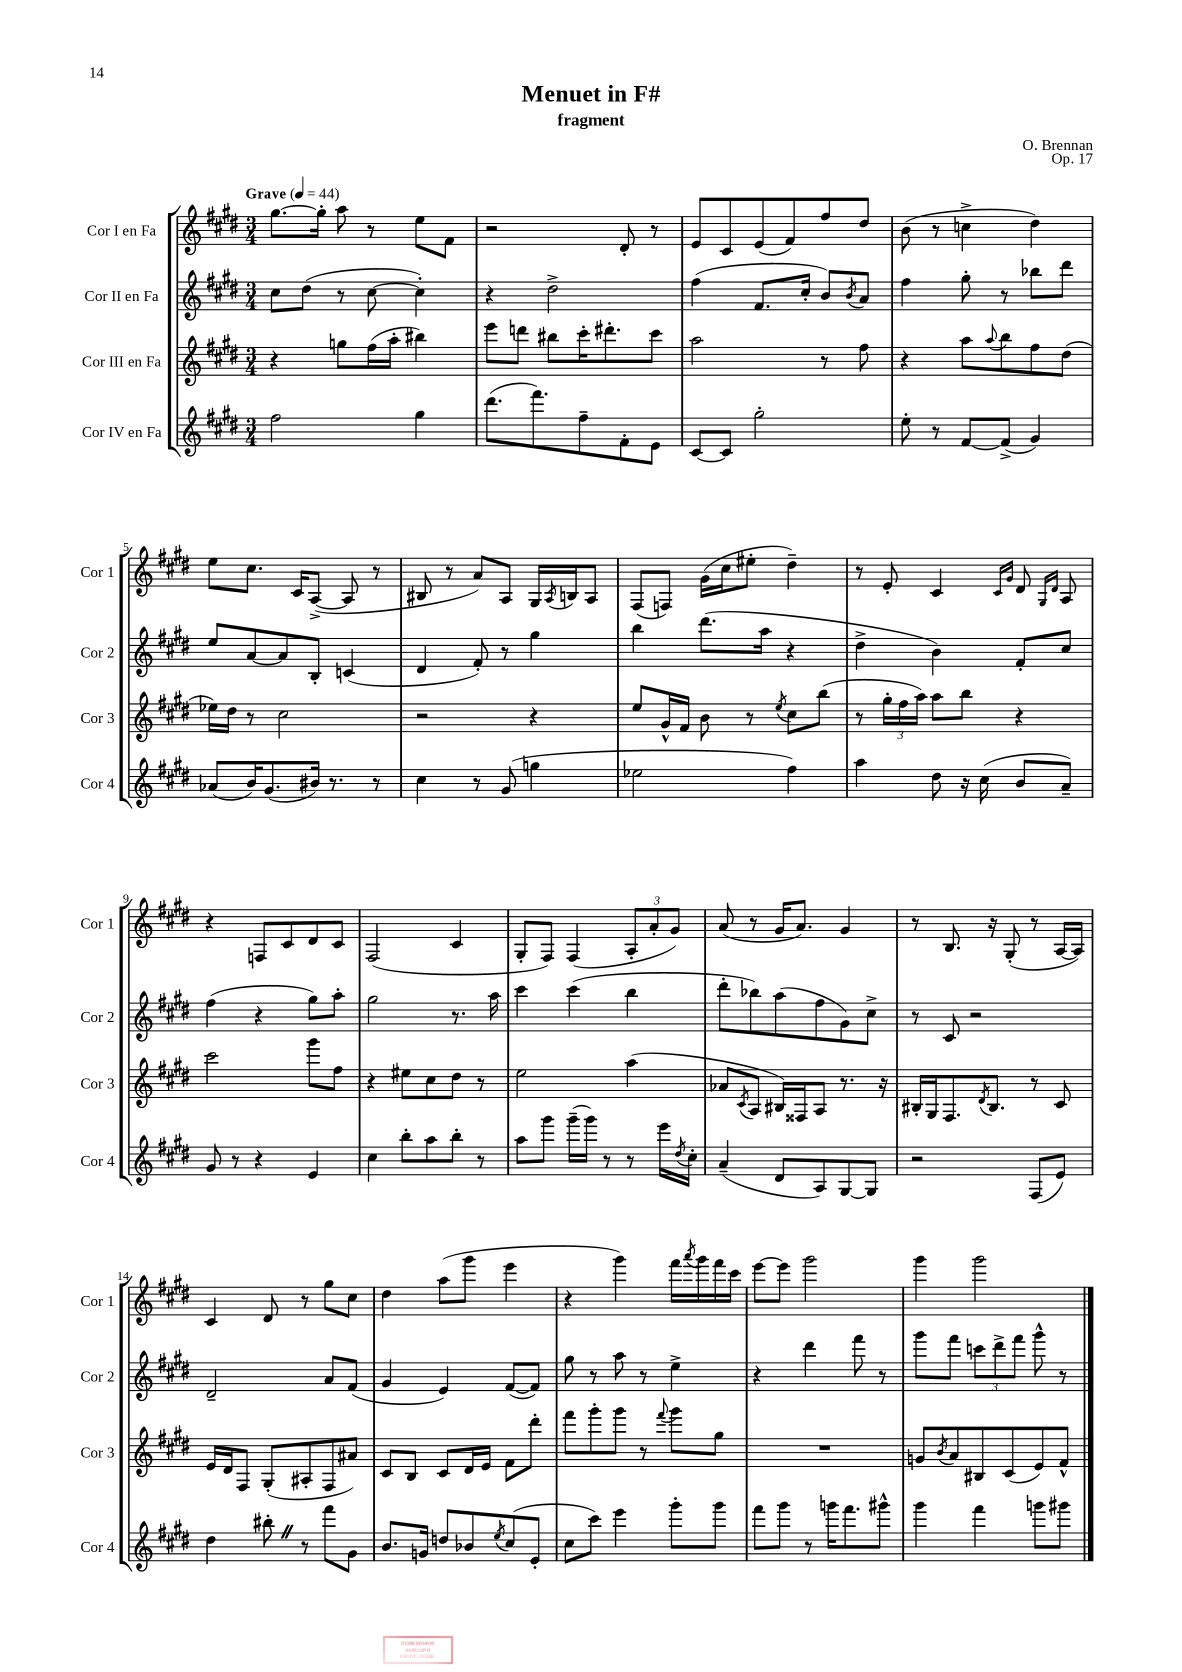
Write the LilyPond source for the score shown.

\header { title = "Menuet in F#" composer = "O. Brennan" subtitle = "fragment" opus = "Op. 17" }
<<
\new StaffGroup <<
\new Staff = "s0" \with { instrumentName = "Cor I en Fa" shortInstrumentName = "Cor 1" } {
    \clef treble \key e \major \numericTimeSignature \time 3/4 \tempo "Grave" 4 = 44
    gis''8.~ gis''16-. a''8 r8 e''8 fis'8 |
    r2 dis'8-. r8 |
    e'8 cis'8 e'8( fis'8) fis''8 dis''8 |
    b'8( r8 c''4-> dis''4) |
    e''8 cis''8. cis'16 a8~->( a8 r8 |
    bis8 r8 a'8) a8 gis16 \acciaccatura { a8 } b16 a8 |
    fis8( f8) gis'16( cis''16 eis''8-. dis''4--) |
    r8 e'8-. cis'4 \grace { cis'16 gis'16 } dis'8 \grace { gis16 dis'16 } a8 |
    r4 f8 cis'8 dis'8 cis'8 |
    fis2( cis'4 |
    gis8-. fis8) fis4( \tuplet 3/2 { a8-. a'8-. gis'8) } |
    a'8( r8 gis'16 a'8.) gis'4 |
    r8 b8. r16 gis8-.( r8 a16~ a16) |
    cis'4 dis'8 r8 gis''8 cis''8 |
    dis''4 a''8( gis'''8 e'''4 |
    r4 gis'''4) fis'''16 \acciaccatura { a'''8 } gis'''16 fis'''16 cis'''16 |
    e'''8~ e'''8 gis'''2 |
    gis'''4 gis'''2 \bar "|." |
}
\new Staff = "s1" \with { instrumentName = "Cor II en Fa" shortInstrumentName = "Cor 2" } {
    \clef treble \key e \major \numericTimeSignature \time 3/4
    cis''8 dis''8( r8 cis''8~ cis''4-.) |
    r4 dis''2-> |
    fis''4( fis'8. cis''16-. b'8) \acciaccatura { b'8 } a'8 |
    fis''4 gis''8-. r8 bes''8 dis'''8 |
    e''8 a'8~ a'8 b8-. c'4( |
    dis'4 fis'8-.) r8 gis''4 |
    b''4 dis'''8.( a''16 r4 |
    dis''4-> b'4) fis'8-. cis''8 |
    fis''4( r4 gis''8) a''8-. |
    gis''2 r8. a''16 |
    cis'''4 cis'''4( b''4 |
    dis'''8-. bes''8) a''8( fis''8 gis'8) cis''8-> |
    r8 cis'8 r2 |
    dis'2-- a'8 fis'8( |
    gis'4 e'4) fis'8~( fis'8) |
    gis''8 r8 a''8 r8 e''4-> |
    r4 dis'''4 fis'''8 r8 |
    gis'''8 fis'''8 \tuplet 3/2 { c'''8 dis'''8-> fis'''8 } gis'''8-^ r8 \bar "|." |
}
\new Staff = "s2" \with { instrumentName = "Cor III en Fa" shortInstrumentName = "Cor 3" } {
    \clef treble \key e \major \numericTimeSignature \time 3/4
    r4 g''8 fis''16( a''16-. bis''4) |
    e'''8 d'''8 bis''8 cis'''16-. dis'''8.-. cis'''8 |
    a''2 r8 fis''8 |
    r4 a''8 \appoggiatura { a''8 } b''8 fis''8 dis''8( |
    ees''16) dis''16 r8 cis''2 |
    r2 r4 |
    e''8 gis'16-^ fis'16 b'8 r8 \acciaccatura { e''8 } cis''8 b''8( |
    r8 \tuplet 3/2 { gis''16-. fis''16 a''16) } a''8 b''8 r4 |
    cis'''2 gis'''8 fis''8 |
    r4 eis''8 cis''8 dis''8 r8 |
    e''2 a''4( |
    aes'8 \acciaccatura { cis'8 } a8 bis16) fisis16 a8 r8. r16 |
    bis16-. gis16 fis8. \acciaccatura { dis'8 } bis8. r8 cis'8 |
    e'16 dis'16 fis8 gis8-.( ais8-. fis8 ais'8) |
    cis'8 b8 cis'8 dis'16 e'16 fis'8 dis'''8-. |
    fis'''8 gis'''8-. gis'''8 r8 \appoggiatura { fis'''8 } gis'''8 gis''8 |
    R2. |
    g'8 \acciaccatura { b'8 } a'8 bis8 cis'8( e'8) fis'8-^ \bar "|." |
}
\new Staff = "s3" \with { instrumentName = "Cor IV en Fa" shortInstrumentName = "Cor 4" } {
    \clef treble \key e \major \numericTimeSignature \time 3/4
    fis''2 gis''4 |
    dis'''8.( fis'''8.) fis''8-- fis'8-. e'8 |
    cis'8~ cis'8 gis''2-. |
    e''8-. r8 fis'8~ fis'8->( gis'4) |
    aes'8( b'16) gis'8.( bis'16) r8. r8 |
    cis''4 r8 gis'8( g''4 |
    ees''2 fis''4) |
    a''4 dis''8 r16 cis''16( b'8 a'8--) |
    gis'8 r8 r4 e'4 |
    cis''4 b''8-. a''8 b''8-. r8 |
    a''8 gis'''8 gis'''16--( gis'''16) r8 r8 e'''16 \acciaccatura { dis''8 } cis''16-. |
    a'4--( dis'8 a8) gis8~ gis8 |
    r2 fis8( e'8) |
    dis''4 bis''8-. \once \override BreathingSign.text = \markup { \musicglyph "scripts.caesura.straight" } \breathe r8 fis'''8 gis'8 |
    b'8. g'16 d''8 bes'8 \acciaccatura { e''8 } cis''8( e'8-. |
    cis''8 cis'''8) e'''4 gis'''8-. gis'''8 |
    fis'''8 gis'''8 r8 g'''16 fis'''8. gis'''8-^ |
    gis'''4 fis'''4 g'''8 gis'''8 \bar "|." |
}
>>
>>
